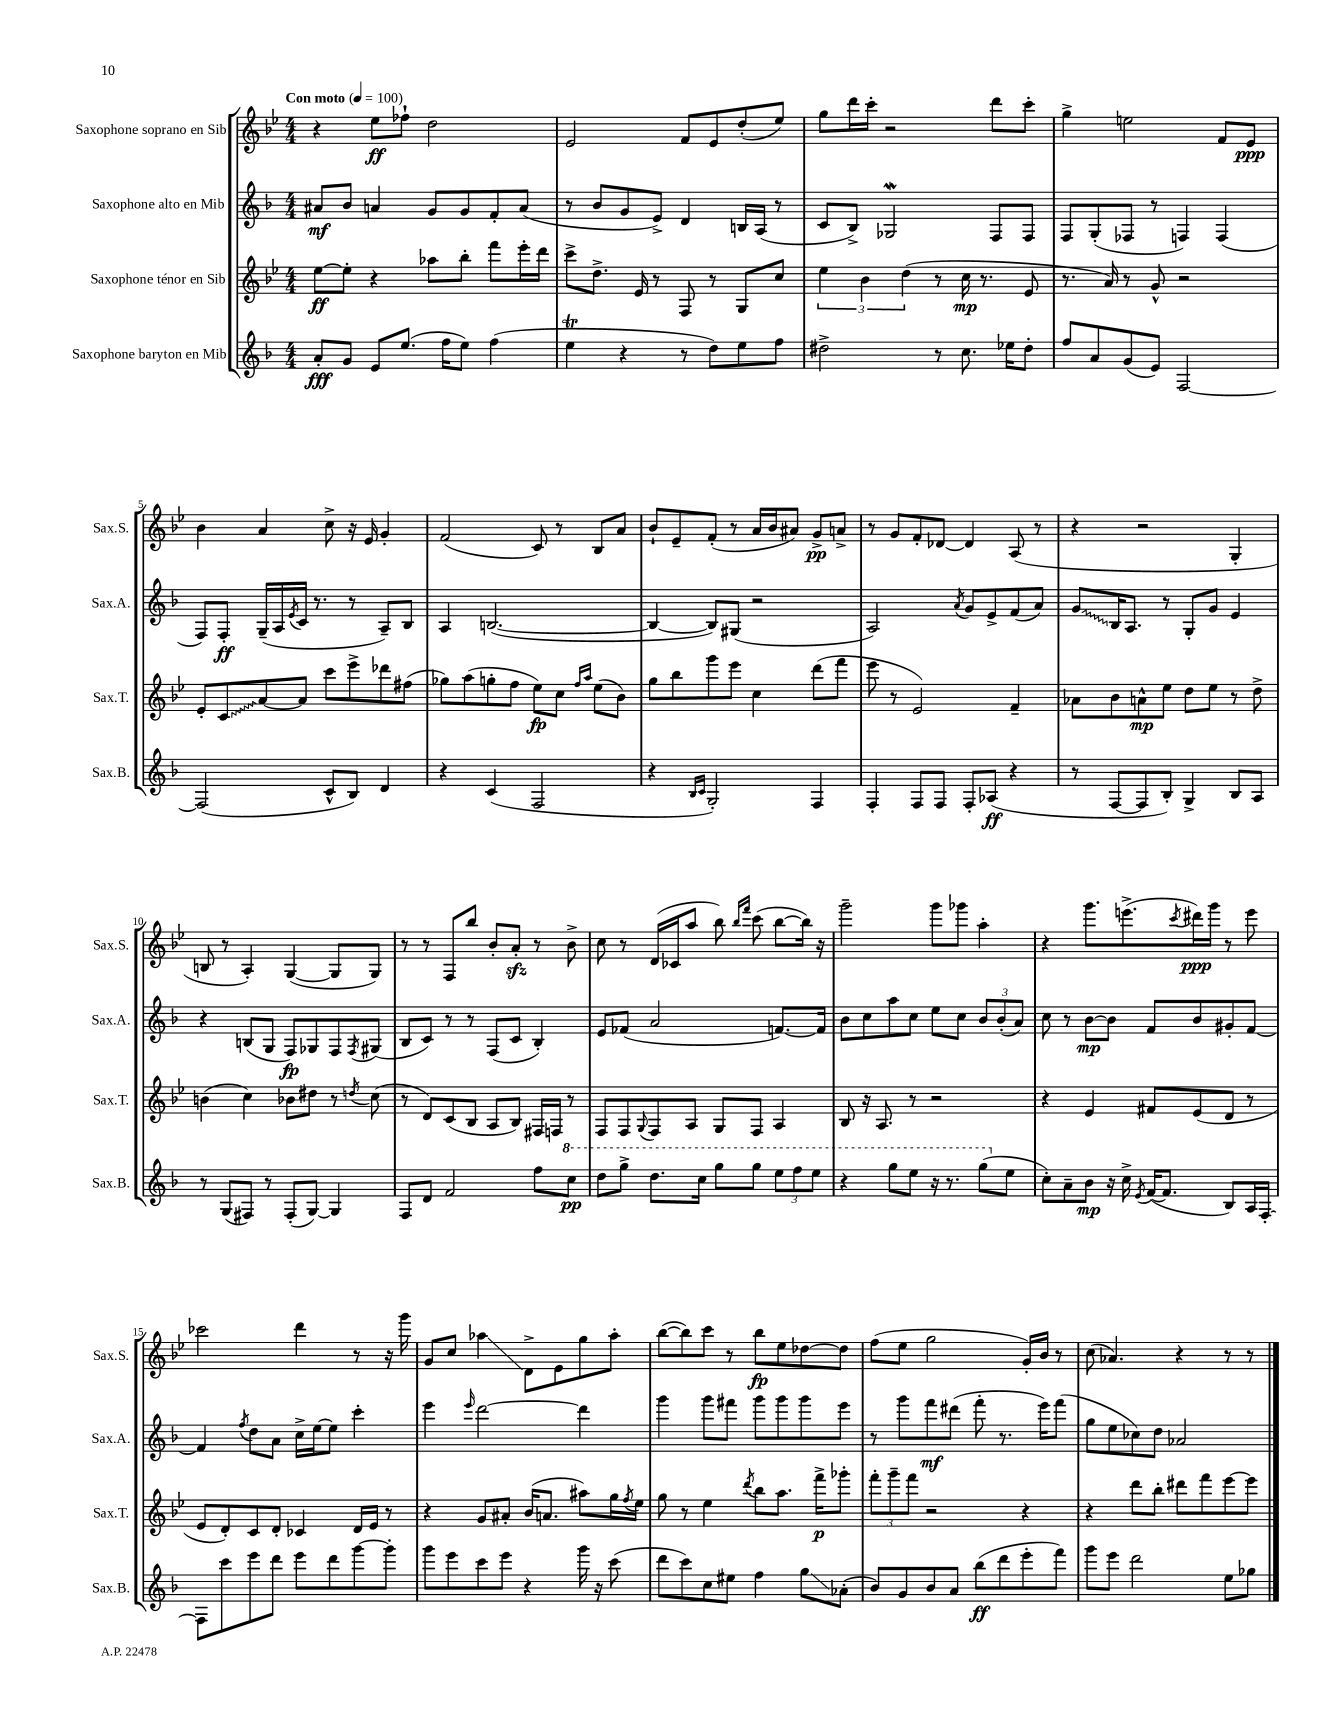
<<
\new StaffGroup <<
\new Staff = "s0" \with { instrumentName = "Saxophone soprano en Sib" shortInstrumentName = "Sax.S." } {
    \clef treble \key bes \major \numericTimeSignature \time 4/4 \tempo "Con moto" 4 = 100
    r4 ees''8\ff fes''8-! d''2 |
    ees'2 f'8 ees'8 d''8-.( ees''8) |
    g''8 d'''16 c'''16-. r2 d'''8 c'''8-. |
    g''4-> e''2 f'8 ees'8\ppp |
    bes'4 a'4 c''8-> r16 ees'16 g'4-. |
    f'2( c'8) r8 bes8 a'8 |
    bes'8-! ees'8-- f'8-.( r8 a'16 bes'16 ais'8) g'8->\pp a'8-> |
    r8 g'8 f'8-. des'8~ des'4 a8( r8 |
    r4 r2 g4-. |
    b8 r8 a4-.) g4~( g8 g8) |
    r8 r8 f8 bes''8 bes'8-. a'8-.\sfz r8 bes'8-> |
    c''8 r8 d'16( ces'16 a''8 bes''8) \grace { bes''16 f'''16 } c'''8( bes''8~ bes''16) r16 |
    g'''2-- g'''8 ges'''8 a''4-. |
    r4 g'''8. e'''8.->( \acciaccatura { c'''8 } dis'''16\ppp) g'''16 r8 e'''8 |
    ces'''2 d'''4 r8 r16 g'''16 |
    g'8 c''8 aes''4\glissando d'8-> ees'8 g''8 aes''8-. |
    bes''8~( bes''8) c'''8 r8 bes''8\fp ees''8 des''8~ des''8 |
    f''8( ees''8 g''2 g'16-.) bes'16 r8 |
    c''8( aes'4.) r4 r8 r8 \bar "|." |
}
\new Staff = "s1" \with { instrumentName = "Saxophone alto en Mib" shortInstrumentName = "Sax.A." } {
    \clef treble \key f \major \numericTimeSignature \time 4/4
    ais'8\mf bes'8 a'4 g'8 g'8 f'8-. a'8( |
    r8 bes'8 g'8 e'8->) d'4 b16 a16( r8 |
    c'8 bes8->) ges2\mordent f8 f8 |
    f8 g8-.( fes8 r8 f4) f4( |
    f8) f8-.\ff g16--( a16 \acciaccatura { e'8 } c'16 r8. r8 a8--) bes8 |
    a4 b2.~( |
    b4~ b8) gis8( r2 |
    a2) \acciaccatura { a'8 } g'8 e'8-> f'8( a'8) |
    \once \override Glissando.style = #'zigzag g'8\glissando bes16 a8. r8 g8-. g'8 e'4 |
    r4 b8( g8 f8\fp) ges8 f8 \acciaccatura { f8 } gis8( |
    bes8 c'8) r8 r8 f8( c'8 bes4-.) |
    e'8 fes'8( a'2 f'8.~) f'16 |
    bes'8 c''8 a''8 c''8 e''8 c''8 \tuplet 3/2 { bes'8 bes'8-.( a'8) } |
    c''8 r8 bes'8~\mp bes'8 f'8 bes'8 gis'8-. f'8~ |
    f'4 \acciaccatura { f''8 } d''8 a'8 c''16-> e''16~ e''8 c'''4-. |
    e'''4 \grace { e'''16 } d'''2~ d'''4 |
    g'''4 g'''8 fis'''8 g'''8 g'''8 g'''8 e'''8 |
    r8 g'''8 f'''8\mf dis'''8( f'''8-. r8. e'''16) f'''8( |
    g''8 e''8 ces''8) d''8 aes'2 \bar "|." |
}
\new Staff = "s2" \with { instrumentName = "Saxophone ténor en Sib" shortInstrumentName = "Sax.T." } {
    \clef treble \key bes \major \numericTimeSignature \time 4/4
    ees''8~\ff ees''8-. r4 aes''8 bes''8-. f'''8 ees'''16-. d'''16 |
    c'''8-> d''8.-> ees'16 r8 f8 r8 g8 c''8 |
    \tuplet 3/2 { ees''4 bes'4 d''4( } r8 c''16\mp r8. ees'8 |
    r8. a'16) r8 g'8-^ r2 |
    ees'8-. \once \override Glissando.style = #'zigzag c'8\glissando a'8~ a'8 c'''8 ees'''8-> des'''8 fis''8( |
    ges''8) a''8( g''8-. f''8 ees''8\fp) c''8 \grace { f''16 a''16 } ees''8( bes'8) |
    g''8 bes''8 g'''8 ees'''8 c''4 d'''8( f'''8 |
    ees'''8 r8 ees'2) f'4-- |
    aes'8 bes'8 a'8-^\mp ees''8 d''8 ees''8 r8 d''8-> |
    b'4( c''4) bes'8 dis''8 r8 \acciaccatura { d''8 } c''8( |
    r8 d'8) c'8( bes8 a8 bes8) fis16 f16 r8 |
    f8 f8 \appoggiatura { g8 } f8 a8 g8 f8 a4 |
    bes8 r16 a8. r8 r2 |
    r4 ees'4 fis'8 ees'8( d'8 r8 |
    ees'8 d'8-.) c'8 d'8-. ces'4 d'16 ees'16 r8 |
    r4 g'8 ais'8-. bes'16( a'8. ais''8) g''16 \acciaccatura { f''8 } ees''16 |
    g''8 r8 ees''4 \acciaccatura { d'''8 } bes''8 a''8. f'''16->\p ges'''8-. |
    \tuplet 3/2 { f'''8-. g'''8-- f'''8 } r2 r4 |
    r4 d'''8 bes''8-. dis'''8 f'''8 ees'''8~ ees'''8 \bar "|." |
}
\new Staff = "s3" \with { instrumentName = "Saxophone baryton en Mib" shortInstrumentName = "Sax.B." } {
    \clef treble \key f \major \numericTimeSignature \time 4/4
    a'8-.\fff g'8 e'8 e''8.( f''16 e''8) f''4( |
    e''4\trill r4 r8 d''8) e''8 f''8 |
    dis''2-> r8 c''8. ees''16 dis''8-. |
    f''8 a'8 g'8( e'8) f2~ |
    f2( c'8-^ bes8) d'4 |
    r4 c'4( f2 |
    r4 \grace { bes16 c'16 } g2-.) f4 |
    f4-. f8 f8 f8-. aes8\ff( r4 |
    r8 f8~ f8 bes8-.) g4-> bes8 a8 |
    r8 g8( fis8) r8 fis8-.( g8~) g4 |
    f8 d'8 f'2 f''8 \ottava #1 c'''8\pp |
    d'''8 g'''8-> d'''8. c'''16 g'''8 g'''8 \tuplet 3/2 { e'''8 f'''8 e'''8 } |
    r4 g'''8 e'''8 r16 r8. g'''8( \ottava #0 e''8 |
    c''8-.) a'8-- bes'8\mp r16 c''16-> \acciaccatura { e'8 } f'16~( f'8. bes8) a16 f16~-. |
    f8 c'''8 e'''8 d'''8 e'''8 d'''8 g'''8~ g'''8-. |
    g'''8 e'''8 c'''8 e'''8 r4 g'''16 r16 c'''8( |
    d'''8 c'''8) c''8 eis''8 f''4 g''8\glissando aes'8-.( |
    bes'8) g'8 bes'8 a'8 bes''8\ff( d'''8 e'''8-. f'''8) |
    g'''8 e'''8 d'''2 e''8 ges''8 \bar "|." |
}
>>
>>
